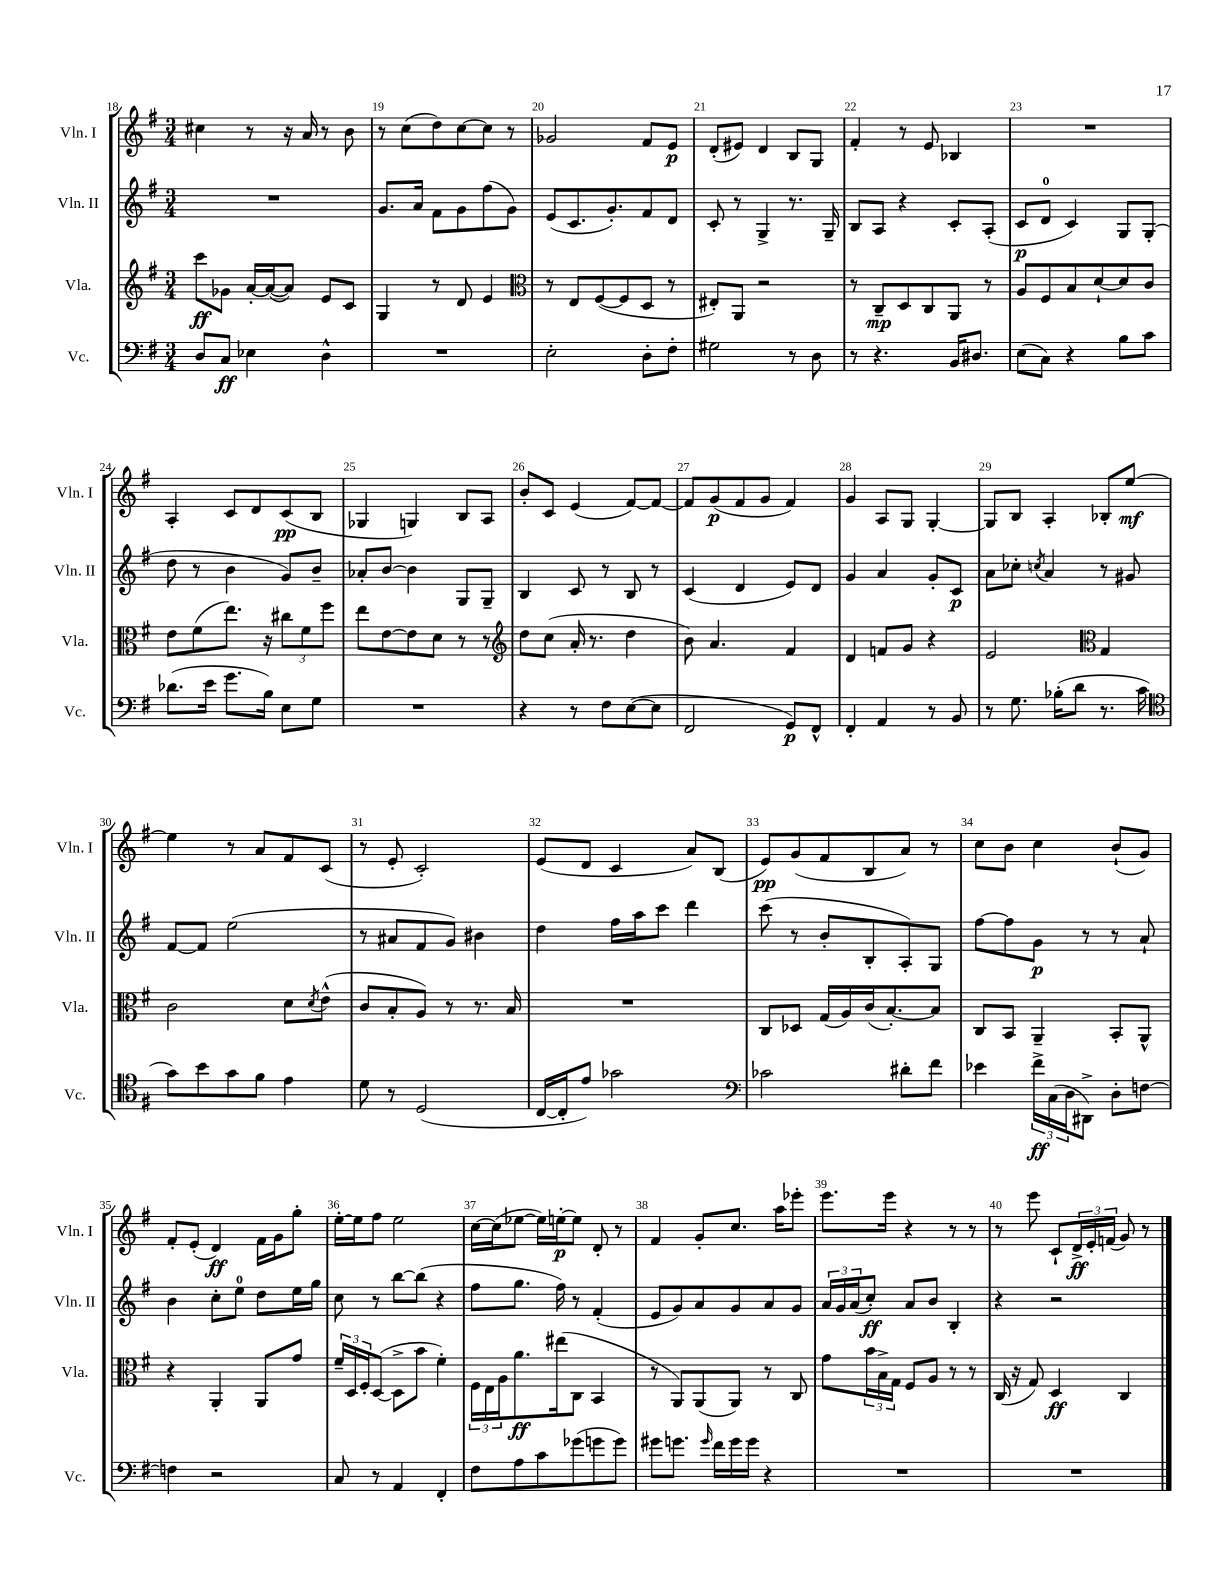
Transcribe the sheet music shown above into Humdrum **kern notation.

**kern	**kern	**kern	**kern
*staff4	*staff3	*staff2	*staff1
*clefF4	*clefG2	*clefG2	*clefG2
*k[f#]	*k[f#]	*k[f#]	*k[f#]
*M3/4	*M3/4	*M3/4	*M3/4
8D/L	8ccc\L	2.r	4cc#\
8C/J	8g-\J	.	.
4E-\	[16a'/LL	.	8r
.	(16a/_J	.	.
.	8a/]J)	.	16r
.	.	.	16a/
4D^^\	8e/L	.	8r
.	8c/J	.	8b\
=	=	=	=
2.r	4G/	8.g/L	8r
.	.	.	(8cc\L
.	.	16a/Jk	.
.	8r	8f#\L	8dd\)
.	8d/	8g\	[8cc\
.	4e/	(8ff#\	8cc\]J
.	.	8g\J)	8r
=	=	=	=
*	*clefC3	*	*
2E'\	8r	(8e/L	2g-/
.	8E/L	8.c/	.
.	([8F#/	.	.
.	.	8.g'/)	.
.	8F#/]	.	.
8D'\L	8D/J	8f#/	8f#/L
8F#'\J	8r	8d/J	8e/J
=	=	=	=
2G#\	8E#'/L)	8c'/	(8d'/L
.	8AA/J	8r	8e#/J)
.	2r	4G^/	4d/
8r	.	8.r	8B/L
8D\	.	.	8G/J
.	.	16G~/	.
=	=	=	=
8r	8r	8B/L	4f#'/
4.r	8C~/L	8A/J	.
.	8D/	4r	8r
.	8C/	.	8e/
16BB/LK	8AA/J	8c'/L	4B-/
8.D#/J	.	.	.
.	8r	(8A'/J	.
=	=	=	=
(8E\L	8A/L	8c/L	2.r
8C\J)	8F#/	8d/J	.
4r	8B/	4c/)	.
.	[8d`/	.	.
8B\L	8d/]	8G/L	.
8c\J	8c/J	(8G'/J	.
=	=	=	=
(8.d-\L	8e\L	8dd\	4A'/
.	(8f#\	8r	.
16e\Jk	.	.	.
8.g\L	8.ee\J)	4b\	8c/L
.	.	.	8d/
16B\Jk)	16r	.	.
8E\L	12cc#\L	8g/L)	(8c/
.	12f#\	.	.
8G\J	.	8b~/J	8B/J
.	12ff#\J	.	.
=	=	=	=
2.r	8ee\L	8a-'/L	4G-/
.	[8e\	[8b/J	.
.	8e\]	4b\]	4G/)
.	8d\J	.	.
.	8r	8G/L	8B/L
.	8r	8G~/J	8A/J
=	=	=	=
*	*clefG2	*	*
4r	8dd\L	4B/	8b'/L
.	(8cc\J	.	8c/J
8r	16a'/	8c/	(4e/
.	8.r	.	.
8F#\L	.	8r	.
([8E\	4dd\	8B/	[8f#/L)
8E\]J	.	8r	8f#/_J
=	=	=	=
2FF#/	8b\)	(4c/	8f#/]L
.	4.a/	.	(8g/
.	.	4d/	8f#/
.	.	.	8g/J
8GG/L)	4f#/	8e/L)	4f#/)
8FF#^^/J	.	8d/J	.
=	=	=	=
4FF#'/	4d/	4g/	4g/
4AA/	8f/L	4a/	8A/L
.	8g/J	.	8G/J
8r	4r	8g'/L	[4G'/
8BB/	.	8c/J	.
=	=	=	=
8r	2e/	8a\L	8G/]L
8.G\	.	8cc-'\J	8B/J
.	.	8qcc/	.
.	.	4a/	4A'/
(16B-'\LK	.	.	.
8d\J	.	.	.
*	*clefC3	*	*
8.r	4G/	8r	8B-'/L
.	.	8g#/	[8ee/J
16c\	.	.	.
=	=	=	=
*clefC4	*	*	*
8g\L)	2c\	[8f#/L	4ee\]
8b\	.	8f#/]J	.
8g\	.	(2ee\	8r
8f#\J	.	.	8a/L
4e\	8d\L	.	8f#/
.	8qd/	.	.
.	(8e^^\J	.	(8c/J
=	=	=	=
8d\	8c/L	8r	8r
8r	8B'/	8a#/L	8e'/
(2D/	8A/J)	8f#/	2c'/)
.	8r	8g/J)	.
.	8.r	4b#\	.
.	16B/	.	.
=	=	=	=
[16C/LL	2.r	4dd\	(8e/L
16C'/]J	.	.	.
8e/J)	.	.	8d/J
2g-\	.	16ff#\LL	4c/
.	.	16aa\J	.
.	.	8ccc\J	.
.	.	4ddd\	8a/L)
.	.	.	(8B/J
=	=	=	=
*clefF4	*	*	*
2c-\	8C/L	(8ccc\	8e/L)
.	8D-/J	8r	(8g/
.	(16G/LL	8b'/L	8f#/
.	16A/)	.	.
.	(16c/J	8B'/	8B/
.	[8.B'/)	.	.
8d#'\L	.	8A'/)	8a/J)
8f#\J	8B/]J	8G/J	8r
=	=	=	=
4e-\	8C/L	[8ff#\L	8cc\L
.	8BB/J	8ff#\]	8b\J
24f#^\LL	4AA~/	8g\J	4cc\
(24C\	.	.	.
24D\J	.	.	.
8DD#^\J)	.	8r	.
8D'\L	8BB'/L	8r	(8b`/L
[8F\J	8AA^^/J	8a`/	8g/J)
=	=	=	=
4F\]	4r	4b\	8f#'/L
.	.	.	(8e'/J
2r	4AA'/	8cc'\L	4d/)
.	.	8ee\J	.
.	8AA/L	8dd\L	16f#\LL
.	.	.	16g\J
.	8g/J	16ee\L	8gg'\J
.	.	16gg\JJ	.
=	=	=	=
8C/	24f#~/LL	8cc\	[16ee'\LL
.	24D/	.	.
.	.	.	16ee\]J
.	24F#'/J	.	.
8r	([8D/J	8r	8ff#\J
4AA/	8D^\]L	[8bb\L	2ee\
.	8b\J	(8bb\]J	.
4FF#'/	4f#'\)	4r	.
=	=	=	=
8F#\L	24F#\LL	8ff#\L	[16cc\LL
.	24E\	.	.
.	.	.	(16cc\]J
.	24A\J	.	.
8A\	8.a\	8.gg\J	[8ee-\J
8c\	.	.	16ee-\]LL)
.	(16ee#\k	16ff#\)	[16ee'\J
(8g-\	8C\J	8r	8ee\]J
8g\	4BB/	(4f#'/	8d'/
8g\J)	.	.	8r
=	=	=	=
8g#\L	8r	8e/L	4f#/
8.g\J	8AA/L)	8g/)	.
.	(8AA/	8a/	8g'/L
16qqg/	.	.	.
16f#\LL	.	.	.
16g\	8AA/J)	8g/	8.cc/J
16g\JJ	.	.	.
4r	8r	8a/	.
.	.	.	16aa\LK
.	8C/	8g/J	8eee-'\J
=	=	=	=
2.r	8g\L	24a/LL	8.eee\L
.	.	24g/	.
.	.	(24a/J	.
.	24b\L	8cc'/J)	.
.	24B^\	.	.
.	.	.	16eee\Jk
.	24G\JJ	.	.
.	8F#/L	8a/L	4r
.	8A/J	8b/J	.
.	8r	4B'/	8r
.	8r	.	8r
=	=	=	=
2.r	(16C/	4r	8r
.	16r	.	.
.	8G/)	.	8eee\
.	4D/	2r	8c`/L
.	.	.	24d^/L
.	.	.	24e'/
.	.	.	(24f/JJ
.	4C/	.	8g/)
.	.	.	8r
==	==	==	==
*-	*-	*-	*-
